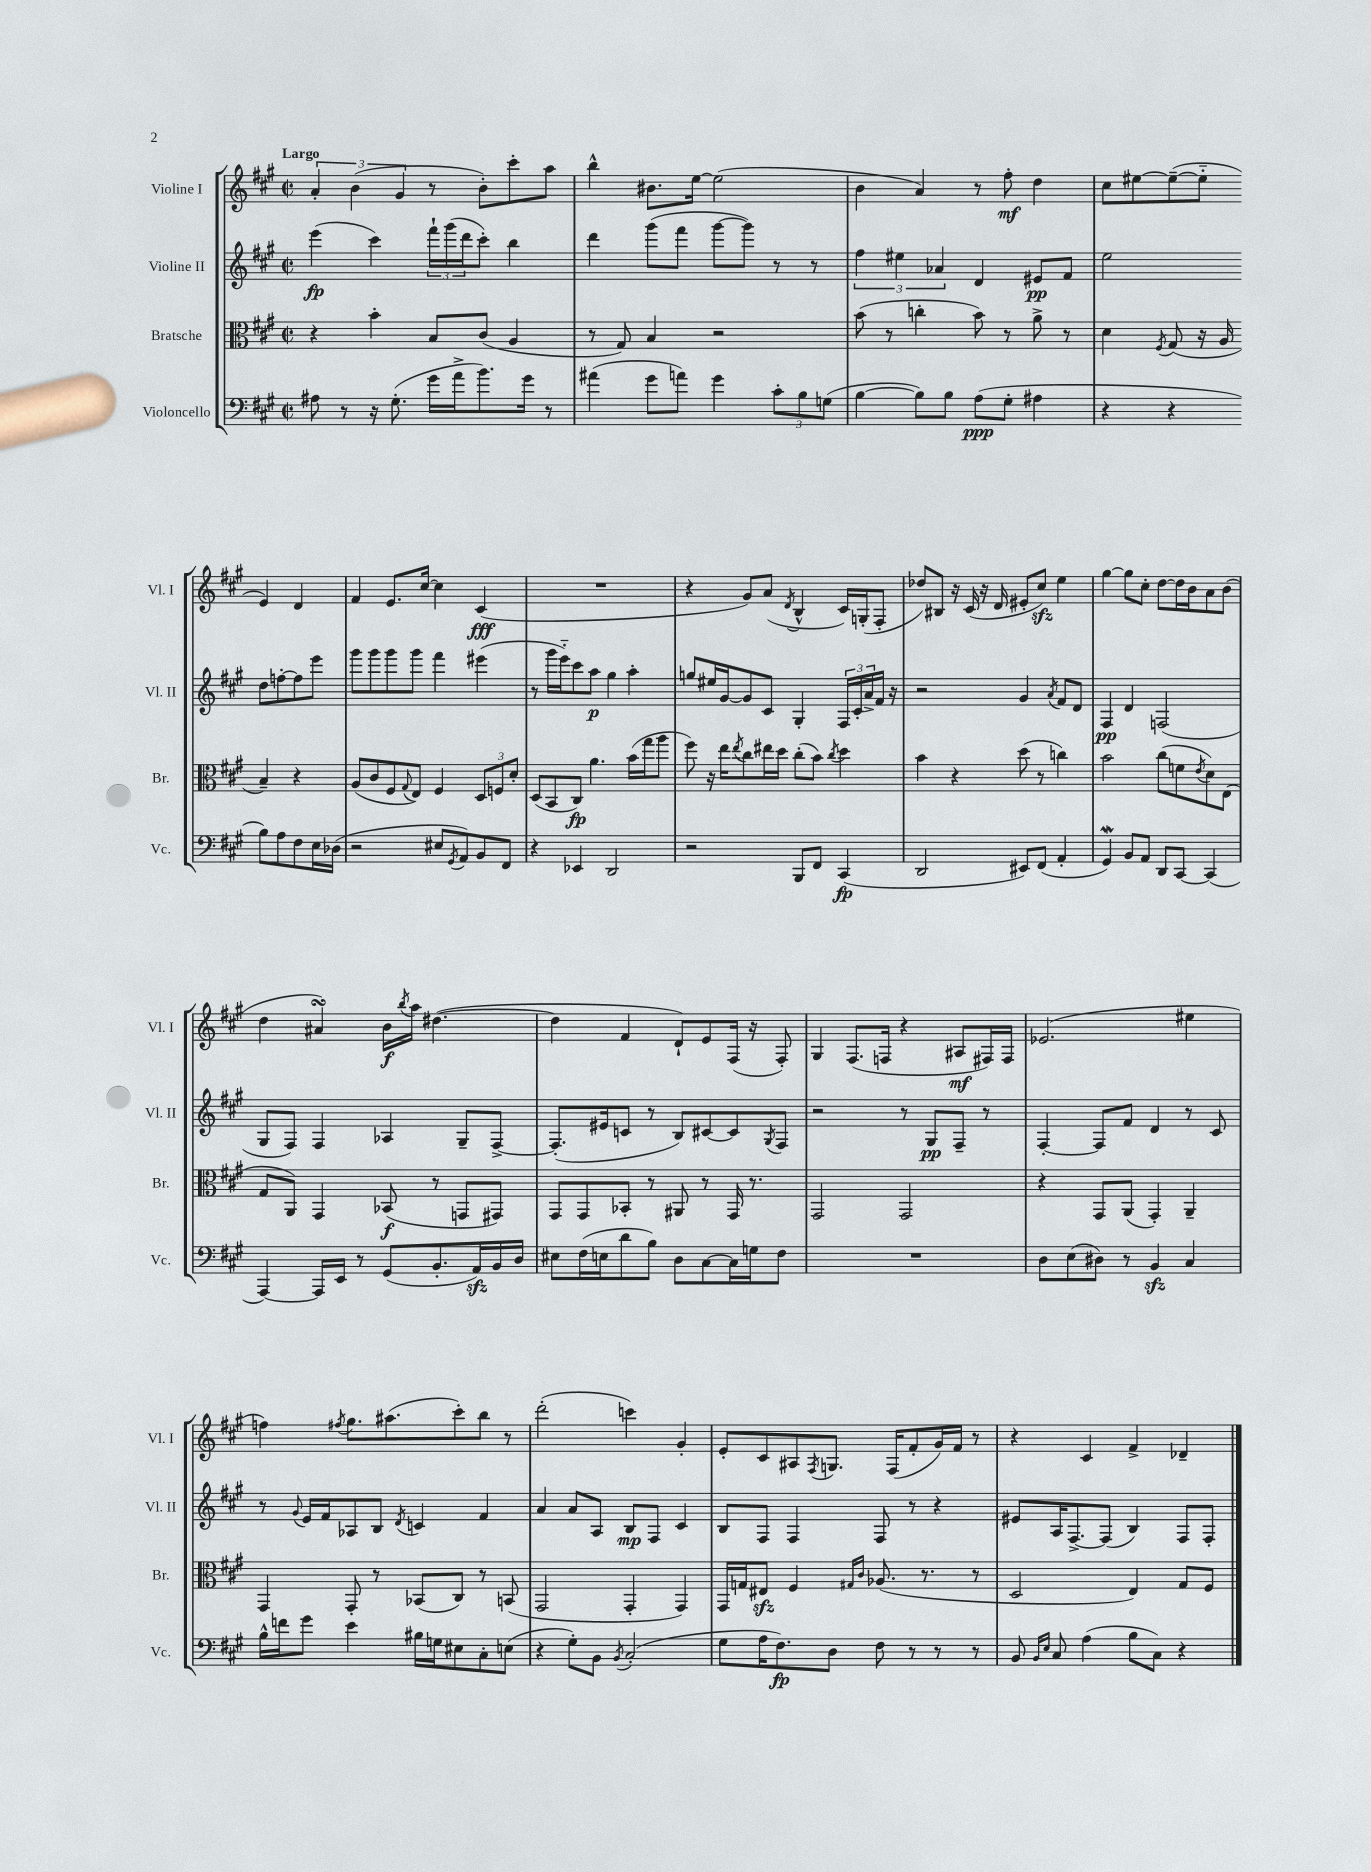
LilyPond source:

<<
\new StaffGroup <<
\new Staff = "s0" \with { instrumentName = "Violine I" shortInstrumentName = "Vl. I" } {
    \clef treble \key a \major \defaultTimeSignature \time 2/2 \tempo "Largo"
    \tuplet 3/2 { a'4-. b'4( gis'4 } r8 b'8-.) cis'''8-. a''8 |
    b''4-^ bis'8. e''16~ e''2( |
    b'4 a'4) r8 fis''8-.\mf d''4 |
    cis''8 eis''8~ eis''8~--( eis''8-_ e'4) d'4 |
    fis'4 e'8. cis''16~ cis''4 cis'4\fff( |
    R1 |
    r4 gis'8) a'8( \acciaccatura { d'8 } b4-^ cis'16) g16-.( fis8-. |
    des''8) bis8 r16 cis'16( r16 d'16 eis'8-. cis''8\sfz) e''4 |
    gis''4~ gis''8 cis''8-. d''8~ d''16 b'16 a'8 b'8( |
    d''4 ais'4\turn) b'16\f \acciaccatura { b''8 } a''16 dis''4.~( |
    dis''4 fis'4 d'8-!) e'8 fis16( r16 fis8-.) |
    gis4 fis8.( f16 r4 ais8\mf fis16) fis16 |
    ees'2.( eis''4 |
    f''4) \acciaccatura { fis''8 } gis''8. ais''8.( cis'''8-.) b''8 r8 |
    d'''2-.( c'''4) gis'4-. |
    e'8-. cis'8 ais8 \acciaccatura { fis8 } g8. fis16( fis'8-. gis'16) fis'16 r8 |
    r4 cis'4 fis'4-> des'4-- \bar "|." |
}
\new Staff = "s1" \with { instrumentName = "Violine II" shortInstrumentName = "Vl. II" } {
    \clef treble \key a \major \defaultTimeSignature \time 2/2
    e'''4\fp( cis'''4) \tuplet 3/2 { fis'''16-! gis'''16( d'''16 } cis'''8-.) b''4 |
    d'''4 gis'''8( fis'''8 gis'''8~ gis'''8) r8 r8 |
    \tuplet 3/2 { fis''4 eis''4 aes'4 } d'4 eis'8\pp fis'8 |
    e''2 d''8 f''8~-. f''8 e'''8 |
    gis'''8 gis'''8 gis'''8 gis'''8 fis'''4 eis'''4( |
    r8 gis'''16 e'''16-_) cis'''8 a''8\p gis''4 a''4-. |
    g''8 eis''16 gis'16~ gis'8 cis'8 gis4-. \tuplet 3/2 { fis16 cis'16-. a'16-> } fis'16 r16 |
    r2 gis'4 \acciaccatura { a'8 } fis'8 d'8 |
    fis4\pp d'4 f2( |
    gis8 fis8) fis4 aes4 gis8-- fis8~-> |
    fis8.-.( eis'16 c'8 r8 b8) cis'8~ cis'8 \acciaccatura { gis8 } fis8 |
    r2 r8 gis8\pp fis8-- r8 |
    fis4~-. fis8 fis'8 d'4 r8 cis'8 |
    r8 \appoggiatura { gis'8 } e'16 fis'16 aes8 b8 \acciaccatura { d'8 } c'4 fis'4 |
    a'4 a'8 a8 b8\mp fis8 cis'4 |
    b8 fis8 fis4 fis8 r8 r4 |
    eis'8 a16 fis8.~-> fis8( b4) fis8 fis8-. \bar "|." |
}
\new Staff = "s2" \with { instrumentName = "Bratsche" shortInstrumentName = "Br." } {
    \clef alto \key a \major \defaultTimeSignature \time 2/2
    r4 b'4-. b8 cis'8( a4 |
    r8 gis8) b4 r2 |
    b'8( r8 c''4-. b'8) r8 a'8-> r8 |
    d'4 \acciaccatura { fis8 } gis8( r16 a16 b4--) r4 |
    a8( cis'8 fis8 \appoggiatura { gis8 } e8) fis4 \tuplet 3/2 { d8 f8 d'8-. } |
    d8( b,8 cis8\fp) a'4. b'16( gis''16 a''8 |
    fis''8) r16 e''16 \acciaccatura { e''8 } cis''8 eis''16 d''16 cis''8-.( b'8) \acciaccatura { cis''8 } d''4 |
    b'4 r4 d''8( r8 c''4) |
    b'2 cis''8( f'8 \acciaccatura { e'8 } d'8) e8( |
    gis8 a,8) gis,4 bes,8\f( r8 g,8 gis,8) |
    gis,8 gis,8 bes,8-. r8 ais,8 r8 gis,16 r8. |
    gis,2 gis,2 |
    r4 gis,8 a,8( gis,4-.) a,4-- |
    gis,4 gis,8-. r8 bes,8( cis8) r8 b,8( |
    gis,2 gis,4-. gis,4) |
    gis,16 g16 eis8\sfz fis4 \grace { gis16 cis'16 } aes8.( r8. r8 |
    d2 e4) gis8 fis8 \bar "|." |
}
\new Staff = "s3" \with { instrumentName = "Violoncello" shortInstrumentName = "Vc." } {
    \clef bass \key a \major \defaultTimeSignature \time 2/2
    ais8 r8 r16 gis8.-.( gis'16 a'16-> b'8.) gis'16 r8 |
    ais'4( gis'8 a'8) gis'4 \tuplet 3/2 { cis'8-. b8 g8( } |
    b4~ b8) b8 a8\ppp( gis8-. ais4 |
    r4 r4 b8) a8 fis8 e16 des16( |
    r2 eis8 \acciaccatura { gis,8 } a,8) b,8 fis,8 |
    r4 ees,4 d,2 |
    r2 b,,8 fis,8 cis,4\fp( |
    d,2 eis,8) fis,8( a,4-. |
    gis,4\mordent) b,8 a,8 d,8 cis,8~ cis,4( |
    a,,4~) a,,16 e,16 r8 gis,8( b,8.-. a,16\sfz) b,16 d16 |
    eis8 fis16( e16 d'8 b8) d8 cis8~ cis16 g16 fis8 |
    R1 |
    d8 e8( dis8) r8 b,4\sfz cis4 |
    b16-^ f'16 gis'8 e'4 bis16 g16 eis8 cis8-. e8( |
    r4 gis8-.) b,8 \acciaccatura { b,8 } cis2-.( |
    gis8 a16 fis8.\fp) d8 fis8 r8 r8 r8 |
    b,8 \grace { b,16 e16 } cis8 a4( b8 cis8) r4 \bar "|." |
}
>>
>>
\layout { \context { \Score \remove "Bar_number_engraver" } }
